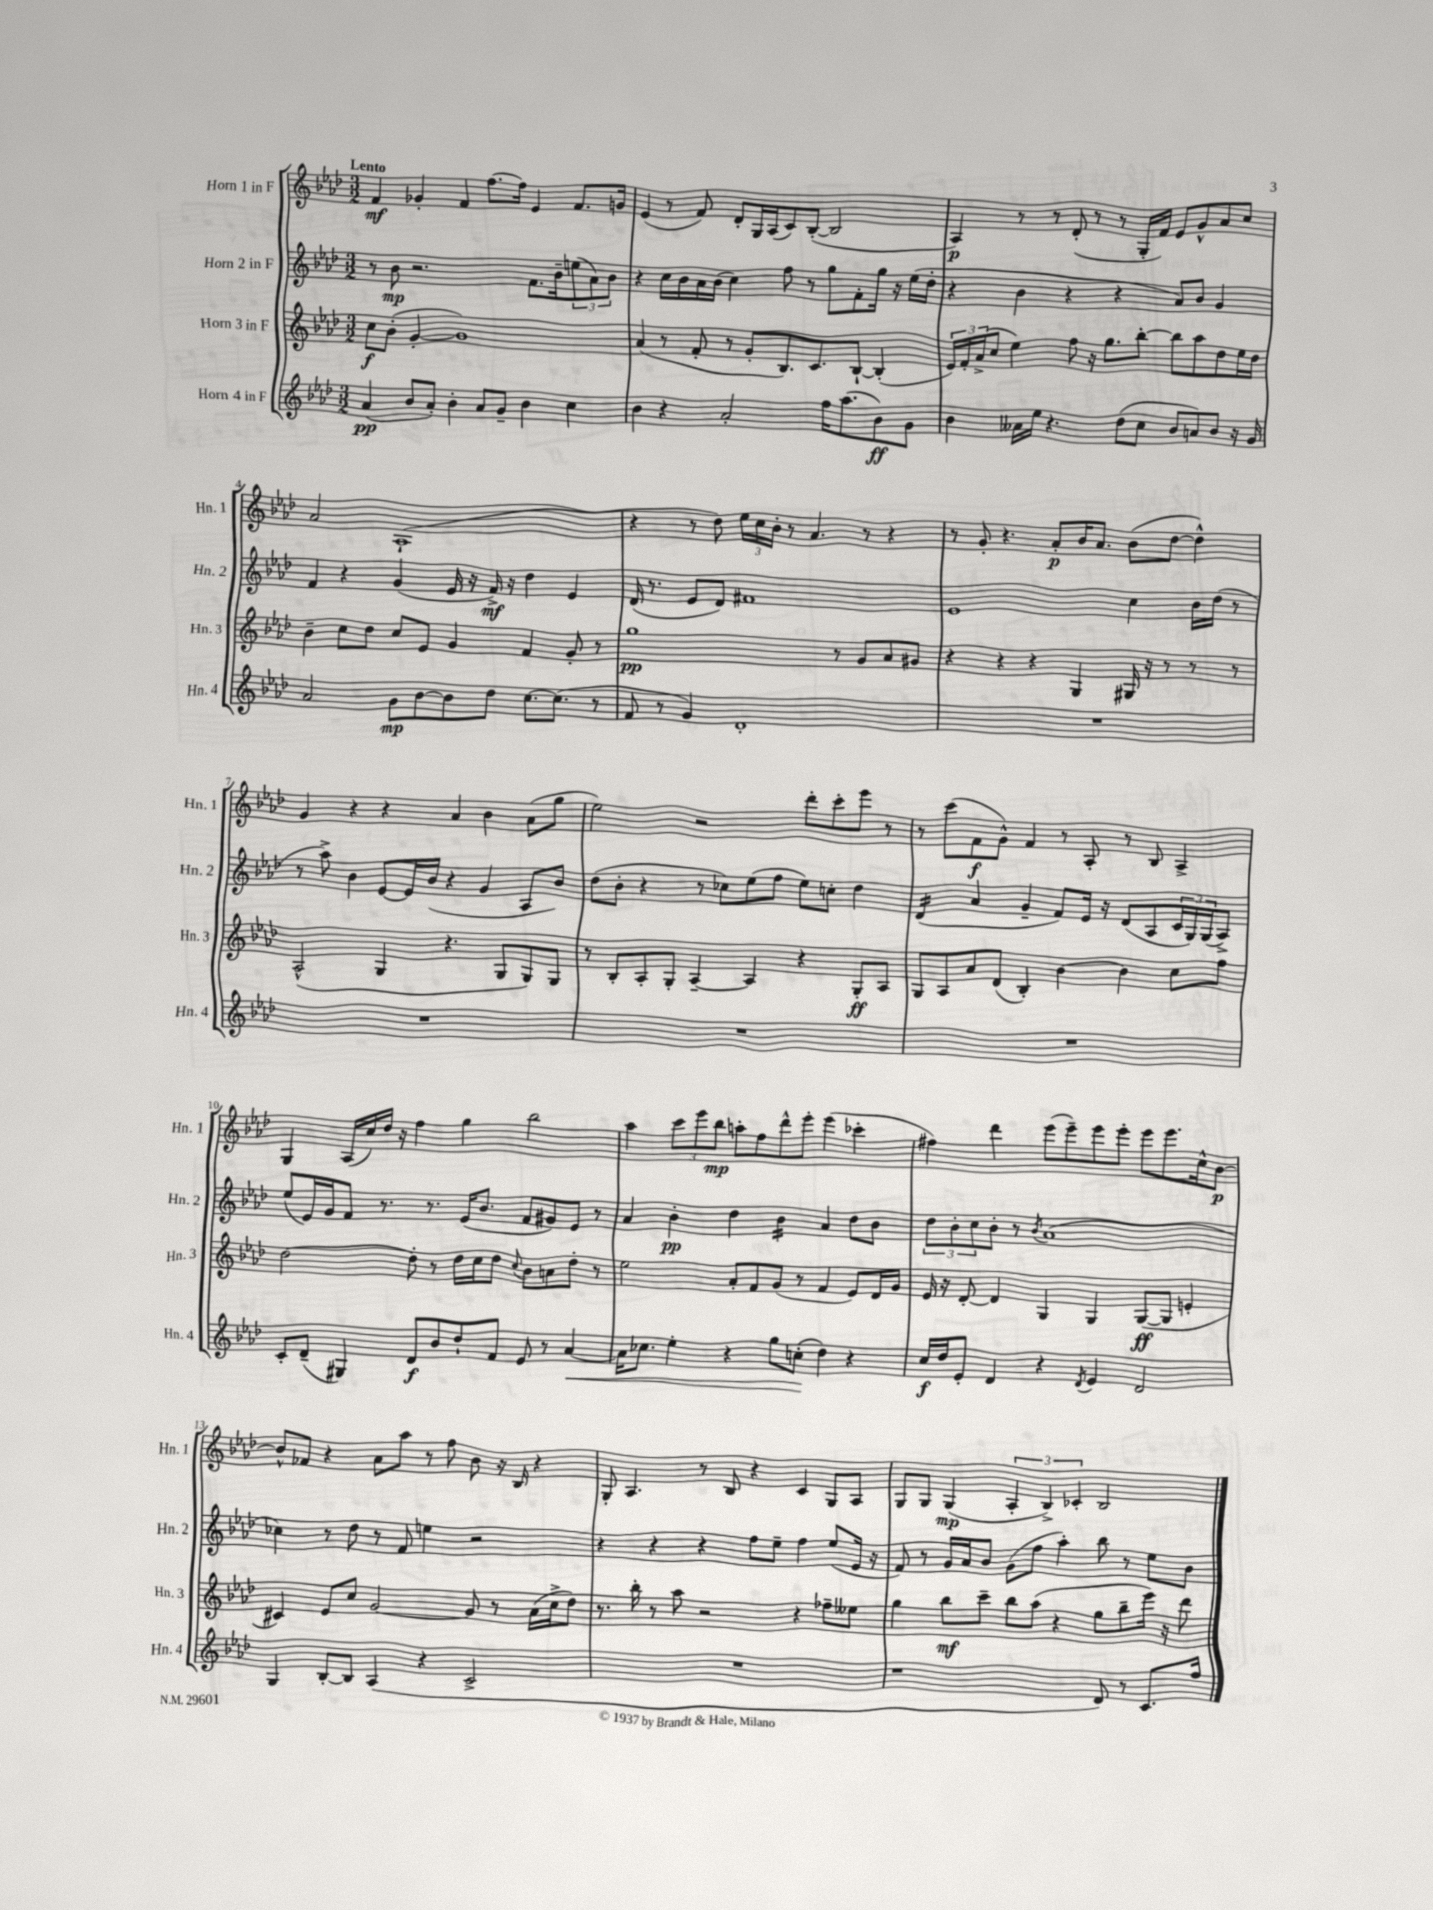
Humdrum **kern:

**kern	**kern	**kern	**kern
*staff4	*staff3	*staff2	*staff1
*clefG2	*clefG2	*clefG2	*clefG2
*k[b-e-a-d-]	*k[b-e-a-d-]	*k[b-e-a-d-]	*k[b-e-a-d-]
*M3/2	*M3/2	*M3/2	*M3/2
(4a-	8cc	8r	4f
.	(8b-'	8b-	.
8b-	[4g'	2.r	4g-'
8a-')	.	.	.
4b-'	1g])	.	4f
8a-	.	.	[8.ff
8g~	.	.	.
.	.	.	16ff]
4b-	.	8.f	4e-
.	.	16b-~	.
4cc	.	(12ee	8.f
.	.	12a-)	.
.	.	12b-	.
.	.	.	16g
=	=	=	=
4b-	(4a-	4r	(4e-
4r	8r	16cc	8r
.	.	16b-	.
.	8f'	16a-	8f)
.	.	(16b-	.
2a-'	8r	4cc)	8d-'
.	8g'	.	16G
.	.	.	(16A-
.	8.B-)	8ff	8c)
.	.	8r	([8B-'
.	8.c	.	.
16ff	.	8gg	2B-]
(8.aa-	.	.	.
.	[8B-`	8f'	.
8b-)	(4B-']	16gg	.
.	.	16r	.
8g	.	(16ee-	.
.	.	16dd-'	.
=	=	=	=
4b-	24e-)	4r	4A-)
.	24f'	.	.
.	(24a-^	.	.
.	8cc	.	.
16a--	4ee-)	4b-	8r
16ee-	.	.	.
4.r	.	.	8r
.	8ff	4r	(8d-'
.	16r	.	8r
.	8.gg	.	.
(8dd-	.	4r	8r
8cc	[8bb-'	.	16G'
.	.	.	16f)
8b-	8bb-]	8a-)	8e-
8a)	8aa-	8b-	8g^^
8b-	8dd-	4g	8a-
16r	16ee-	.	8cc
16g	16dd-	.	.
=	=	=	=
2a-	4b-~	4f	2a-
.	8cc	4r	.
.	8dd-	.	.
8g	8cc	(4g	(1A-`
[8b-	8e-	.	.
8b-]	4g	16e-	.
.	.	16r	.
8dd-	.	16f^)	.
.	.	16r	.
[8.cc	4f	4dd-	.
(8.cc]	.	.	.
.	8g'	4e-	.
8r	8r	.	.
=	=	=	=
8f	1gg	(16d-	4r
.	.	8.r	.
8r	.	.	.
4g)	.	8e-	8r
.	.	8d-)	8dd-)
1d-'	.	1f#	24ee-
.	.	.	24cc
.	.	.	24b-'
.	.	.	8r
.	.	.	4.a-
.	8r	.	.
.	8g	.	8r
.	8a-	.	4r
.	8g#	.	.
=	=	=	=
1.r	4r	1e-	8r
.	.	.	8g'
.	4r	.	4.r
.	4r	.	.
.	.	.	8a-'
.	4G	.	16b-
.	.	.	8.a-
.	16G#	4cc	(8b-
.	16r	.	.
.	8r	.	[8dd-
.	8r	16b-	4dd-^^])
.	.	(16dd-	.
.	8r	8r	.
=	=	=	=
1.r	(2A-^^	8r	4g
.	.	8aa-^)	.
.	.	4b-	4r
.	4G	[8e-	4r
.	.	16e-]	.
.	.	(16b-	.
.	4.r	4r	4a-
.	.	4g	4b-
.	8G	.	.
.	8G)	8A-	(8a-
.	8G	8b-)	8gg
=	=	=	=
1.r	8r	(8dd-	2ee-)
.	8B-'	8b-'	.
.	8A-'	4r	.
.	8G'	.	.
.	[4A-~	8r	2r
.	.	8cc-)	.
.	4A-]	(8ee-	.
.	.	8ff	.
.	4r	8ee-)	8ddd-'
.	.	8cc'	8ccc'
.	8G'	4dd-	8eee-
.	8A-	.	8r
=	=	=	=
1.r	8G	(4d-	8r
.	8A-	.	(8ccc
.	8a-	4a-	8f
.	(8d-	.	8g^^)
.	4B-')	4g~	4f
.	[4b-	8f)	8r
.	.	16e-	8A-'
.	.	16r	.
.	4b-]	(8d-	8r
.	.	8A-	8B-
.	8cc	24c	4A-^
.	.	24G)	.
.	.	(24G	.
.	8ff	8A-^)	.
=	=	=	=
8c'	[2dd-	(8ee-	4G
(8d-~	.	16e-)	.
.	.	16g	.
4G#)	.	8f	(16A-
.	.	.	16cc)
.	.	8.r	16dd-
.	.	.	16r
8d-	8dd-']	.	4ff
.	.	8.r	.
8b-	8r	.	.
8dd-`	16dd-	(16e-	4gg
.	16cc	8.b-	.
8f	8dd-	.	.
.	8qqcc	.	.
8e-	8b-	8f	2bb-
8r	8a	8g#)	.
[4a-	8dd-'	8e-	.
.	8r	8r	.
=	=	=	=
16a-]	2ee-	4a-	4aa-
8.cc-	.	.	.
4ee-'	.	4b-'	12ccc
.	.	.	12eee-
.	.	.	12bb-
4r	8a-'	4dd-	8aa'
.	8f	.	8ff
8gg	(8g	4b-	8ddd-^^
(8cc'	8r	.	8eee-'
4dd-)	4f	4a-	(4eee-
4r	8e-)	8dd-	4ccc-'
.	16d-	8b-	.
.	16g	.	.
=	=	=	=
16cc	16e-	12dd-	4ff#)
16dd-	16r	.	.
.	.	12b-'	.
8e-'	[8d-'	.	.
.	.	12cc	.
4d-	4d-]	8b-'	4ddd-
.	.	8r	.
.	.	8qb-	.
4r	4G	(1a-	(8eee-
.	.	.	8eee-~)
8qd-	.	.	.
4e-	4G	.	8eee-
.	.	.	8eee-'
2d-	([8G	.	8eee-
.	8G]	.	8.eee-
.	4e'	.	.
.	.	.	16cc^^
.	.	.	[8b-
=	=	=	=
4G	4c#)	4cc-)	8b-^^]
.	.	.	8f-
[8B-'	8e-	8r	4r
8B-]	8cc	8dd-	.
(4A-	[2g	8r	8a-
.	.	8f	8aa-
4r	.	4ee	8r
.	.	.	8ff
2c^	8g]	2r	8b-
.	8r	.	16r
.	.	.	16B-
.	(16a-	.	4r
.	16cc^	.	.
.	8dd-)	.	.
=	=	=	=
1.r	8.r	4r	8G'
.	.	.	4.A-
.	16bb-'	.	.
.	8r	4r	.
.	8aa-	.	.
.	2r	4r	8r
.	.	.	8B-
.	.	8ff	4r
.	.	8ee-~	.
.	4r	4ff	4c
.	8ff-~	(8ee-	8G
.	8ee--	16e-	8A-
.	.	16r	.
=	=	=	=
1r	4gg	8f)	8G
.	.	8r	8G
.	8bb-	16g	(4G
.	.	16a-	.
.	8ccc~	8b-	.
.	8bb-	(8g	6A-'
.	(8aa-	8ff	.
.	.	.	6B-^)
.	4r	4aa-')	.
.	.	.	6c-'
8d-)	8gg	8bb-	2B-
8r	8bb-~	8r	.
8.c	16eee-)	8ee-	.
.	16r	.	.
.	8ddd-	8b-	.
16ff	.	.	.
==	==	==	==
*-	*-	*-	*-
